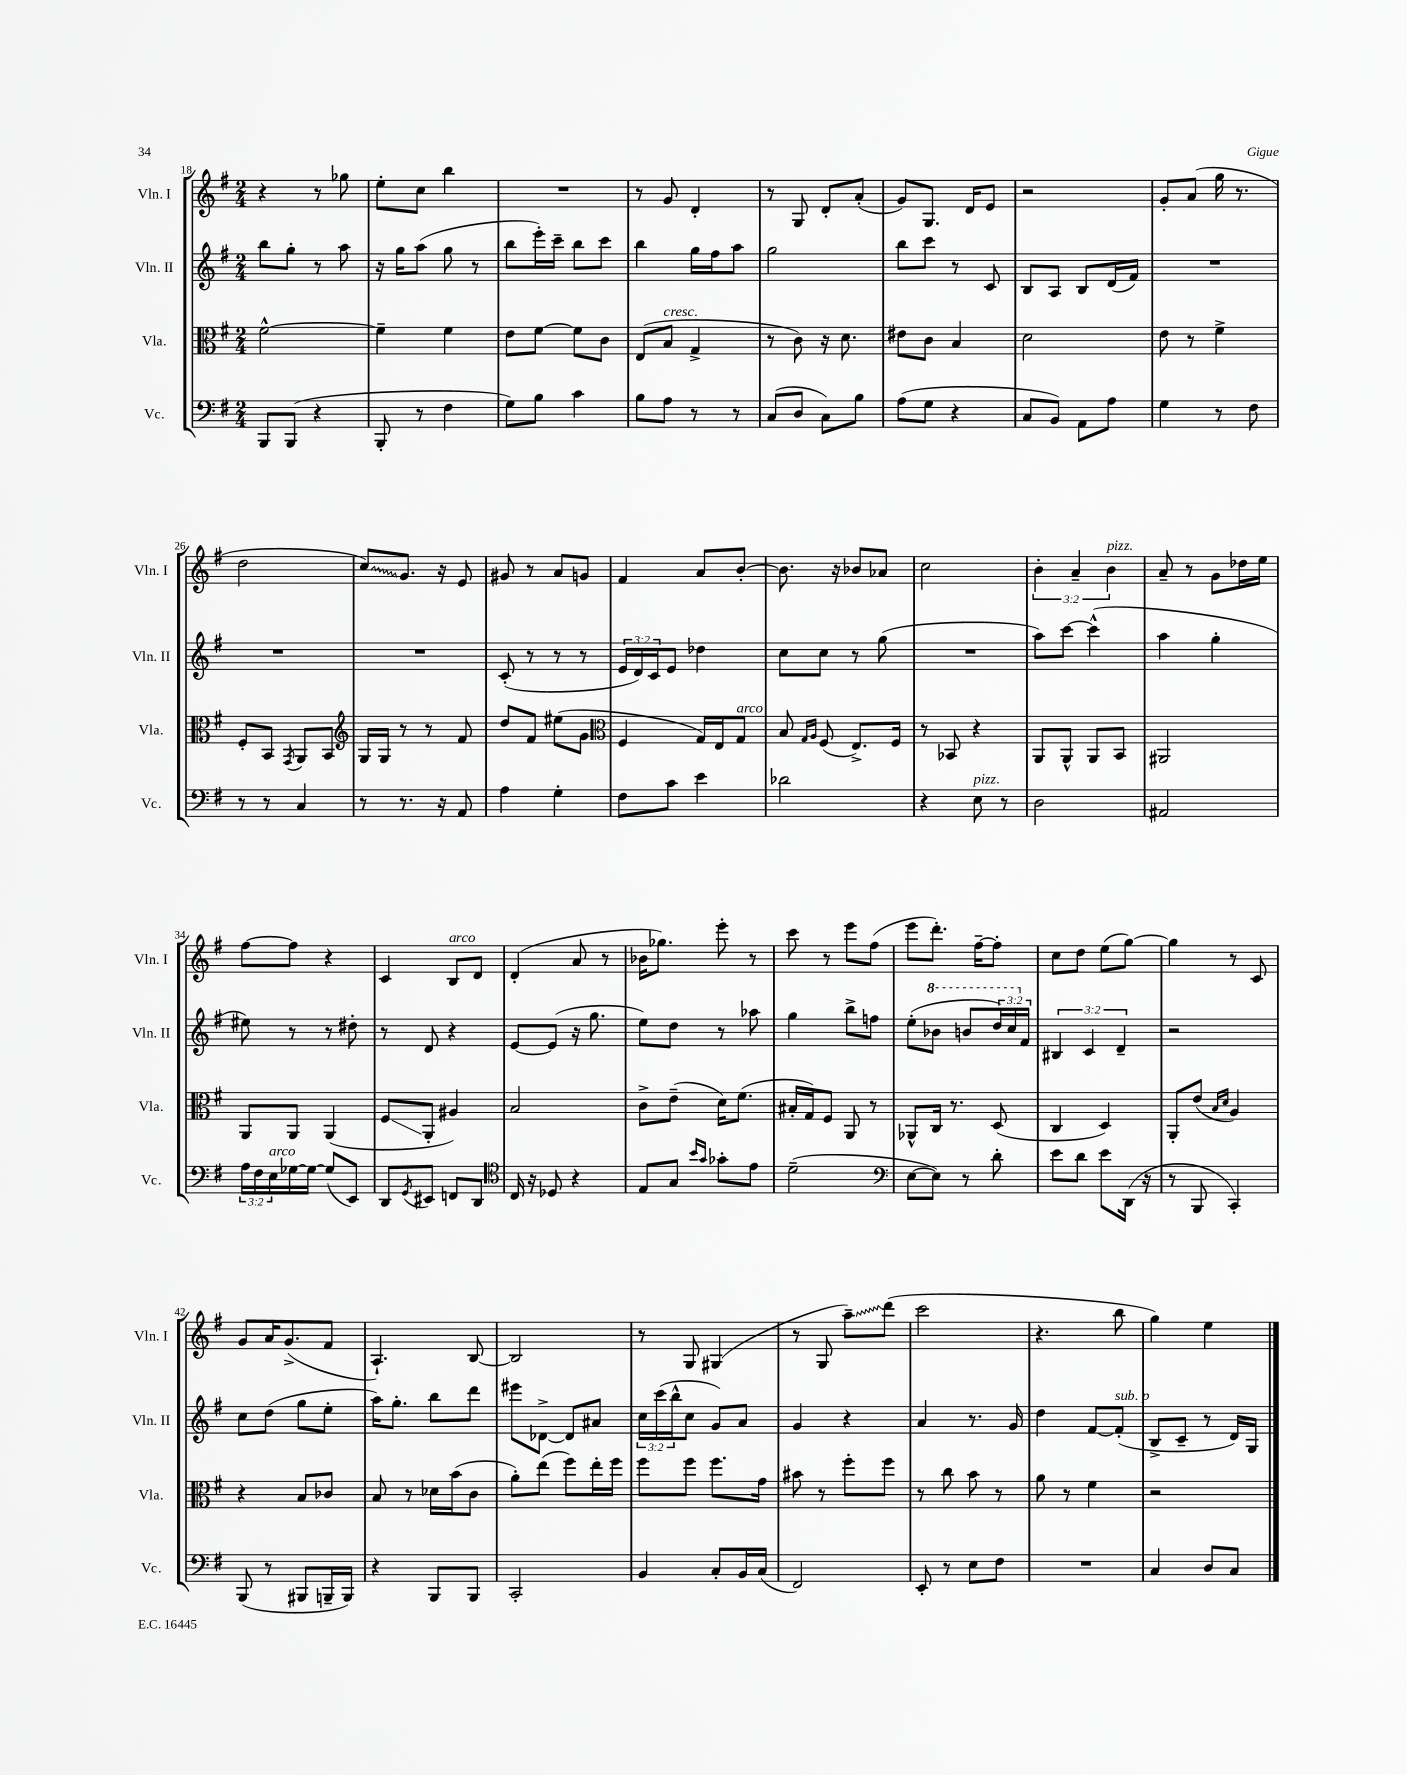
<<
\new StaffGroup <<
\new Staff = "s0" \with { instrumentName = "Vln. I" shortInstrumentName = "Vln. I" } {
    \clef treble \key g \major \numericTimeSignature \time 2/4 \override Staff.TupletNumber.text = #tuplet-number::calc-fraction-text
    r4 r8 ges''8 |
    e''8-. c''8 b''4 |
    R2 |
    r8 g'8 d'4-. |
    r8 g8 d'8-. a'8-.( |
    g'8) g8. d'16 e'8 |
    r2 |
    g'8-. a'8( g''16 r8. |
    d''2 |
    \once \override Glissando.style = #'zigzag c''8\glissando) g'8. r16 e'8 |
    gis'8 r8 a'8 g'8 |
    fis'4 a'8 b'8~-. |
    b'8. r16 bes'8 aes'8 |
    c''2 |
    \tuplet 3/2 { b'4-. a'4-- b'4^\markup { \italic "pizz." } } |
    a'8-- r8 g'8 des''16 e''16 |
    fis''8~ fis''8 r4 |
    c'4 b8^\markup { \italic "arco" } d'8 |
    d'4-.( a'8 r8 |
    bes'16 ges''8.) e'''8-. r8 |
    c'''8 r8 e'''8 fis''8( |
    e'''8 d'''8.-.) fis''16~-- fis''8-. |
    c''8 d''8 e''8( g''8~) |
    g''4 r8 c'8 |
    g'8 a'16 g'8.->( fis'8 |
    a4.-!) b8~ |
    b2 |
    r8 g8 gis4( |
    r8 g8 \once \override Glissando.style = #'zigzag a''8--\glissando) d'''8( |
    c'''2 |
    r4. b''8 |
    g''4) e''4 \bar "|." |
}
\new Staff = "s1" \with { instrumentName = "Vln. II" shortInstrumentName = "Vln. II" } {
    \clef treble \key g \major \numericTimeSignature \time 2/4 \override Staff.TupletNumber.text = #tuplet-number::calc-fraction-text
    b''8 g''8-. r8 a''8 |
    r16 g''16 a''8( g''8 r8 |
    b''8 e'''16-.) c'''16-- b''8 c'''8 |
    b''4 g''16 fis''16 a''8 |
    g''2 |
    b''8 c'''8 r8 c'8 |
    b8 a8 b8 d'16( fis'16) |
    R2 |
    R2 |
    R2 |
    c'8-.( r8 r8 r8 |
    \tuplet 3/2 { e'16 d'16) c'16 } e'8 des''4 |
    c''8 c''8 r8 g''8( |
    R2 |
    a''8) c'''8~ c'''4-^( |
    a''4 g''4-. |
    eis''8) r8 r8 dis''8-. |
    r8 d'8 r4 |
    e'8~ e'8( r16 g''8. |
    e''8) d''8 r8 aes''8 |
    g''4 b''8-> f''8 |
    e''8-.( \ottava #1 bes''8 b''8 \tuplet 3/2 { d'''16) c'''16 \ottava #0 fis'16 } |
    \tuplet 3/2 { bis4 c'4 d'4-- } |
    r2 |
    c''8 d''8( g''8 e''8-. |
    a''16) g''8.-. b''8 d'''8 |
    eis'''8 des'8~-> des'8 ais'8 |
    \tuplet 3/2 { c''16 c'''16( b''16-^ } c''8 g'8) a'8 |
    g'4 r4 |
    a'4 r8. g'16 |
    d''4 fis'8~ fis'8-.^\markup { \italic "sub. p" }( |
    b8-> c'8-- r8 d'16) g16 \bar "|." |
}
\new Staff = "s2" \with { instrumentName = "Vla." shortInstrumentName = "Vla." } {
    \clef alto \key g \major \numericTimeSignature \time 2/4
    fis'2~-^ |
    fis'4-- fis'4 |
    e'8 fis'8~ fis'8 c'8 |
    e8( b8^\markup { \italic "cresc." } g4-> |
    r8 c'8) r16 d'8. |
    eis'8 c'8 b4 |
    d'2 |
    e'8 r8 fis'4-> |
    fis8-. b,8 \acciaccatura { g,8 } a,8 b,8 |
    \clef treble g16 g16 r8 r8 fis'8 |
    d''8 fis'8 eis''8( g'8 |
    \clef alto fis4 g16) e16 g8^\markup { \italic "arco" } |
    b8 \grace { g16 a16 } fis8( e8.->) fis16 |
    r8 bes,8 r4 |
    a,8 a,8-^ a,8 b,8 |
    ais,2 |
    a,8 a,8 a,4( |
    fis8\glissando a,8-. ais4) |
    b2 |
    c'8-> e'8--( d'16) fis'8.( |
    bis16-. g16) fis8 a,8 r8 |
    aes,8-^ c16 r8. d8( |
    c4 d4) |
    a,8-. e'8( \grace { b16 d'16 } a4) |
    r4 b8 ces'8 |
    b8 r8 des'16 b'16( c'8 |
    a'8-.) e''8( fis''8) e''16-. fis''16 |
    fis''8 fis''8 fis''8. g'16 |
    bis'8 r8 fis''8-. fis''8 |
    r8 c''8 b'8 r8 |
    a'8 r8 fis'4 |
    r2 \bar "|." |
}
\new Staff = "s3" \with { instrumentName = "Vc." shortInstrumentName = "Vc." } {
    \clef bass \key g \major \numericTimeSignature \time 2/4 \override Staff.TupletNumber.text = #tuplet-number::calc-fraction-text
    b,,8 b,,8( r4 |
    b,,8-. r8 fis4 |
    g8) b8 c'4 |
    b8 a8 r8 r8 |
    c8( d8 c8) b8 |
    a8( g8 r4 |
    c8 b,8) a,8 a8 |
    g4 r8 fis8 |
    r8 r8 c4 |
    r8 r8. r16 a,8 |
    a4 g4-. |
    fis8 c'8 e'4 |
    des'2 |
    r4 e8^\markup { \italic "pizz." } r8 |
    d2 |
    ais,2 |
    \tuplet 3/2 { a16 fis16 e16^\markup { \italic "arco" } } ges16~ ges16~ ges8( e,8) |
    d,8 \acciaccatura { g,8 } eis,8 f,8 d,8 |
    \clef tenor c16 r16 des8 r4 |
    e8 g8 \grace { b'16 g'16 } ges'8-. e'8 |
    d'2--( |
    \clef bass e8~ e8) r8 d'8-. |
    e'8 d'8 e'8 d,16( r16 |
    r8 b,,8 c,4-.) |
    b,,8( r8 bis,,8 b,,16-- b,,16) |
    r4 b,,8 b,,8 |
    c,2-. |
    b,4 c8-. b,16 c16( |
    fis,2) |
    e,8-. r8 e8 fis8 |
    R2 |
    c4 d8 c8 \bar "|." |
}
>>
>>
\layout { \context { \Score currentBarNumber = #18 } }
